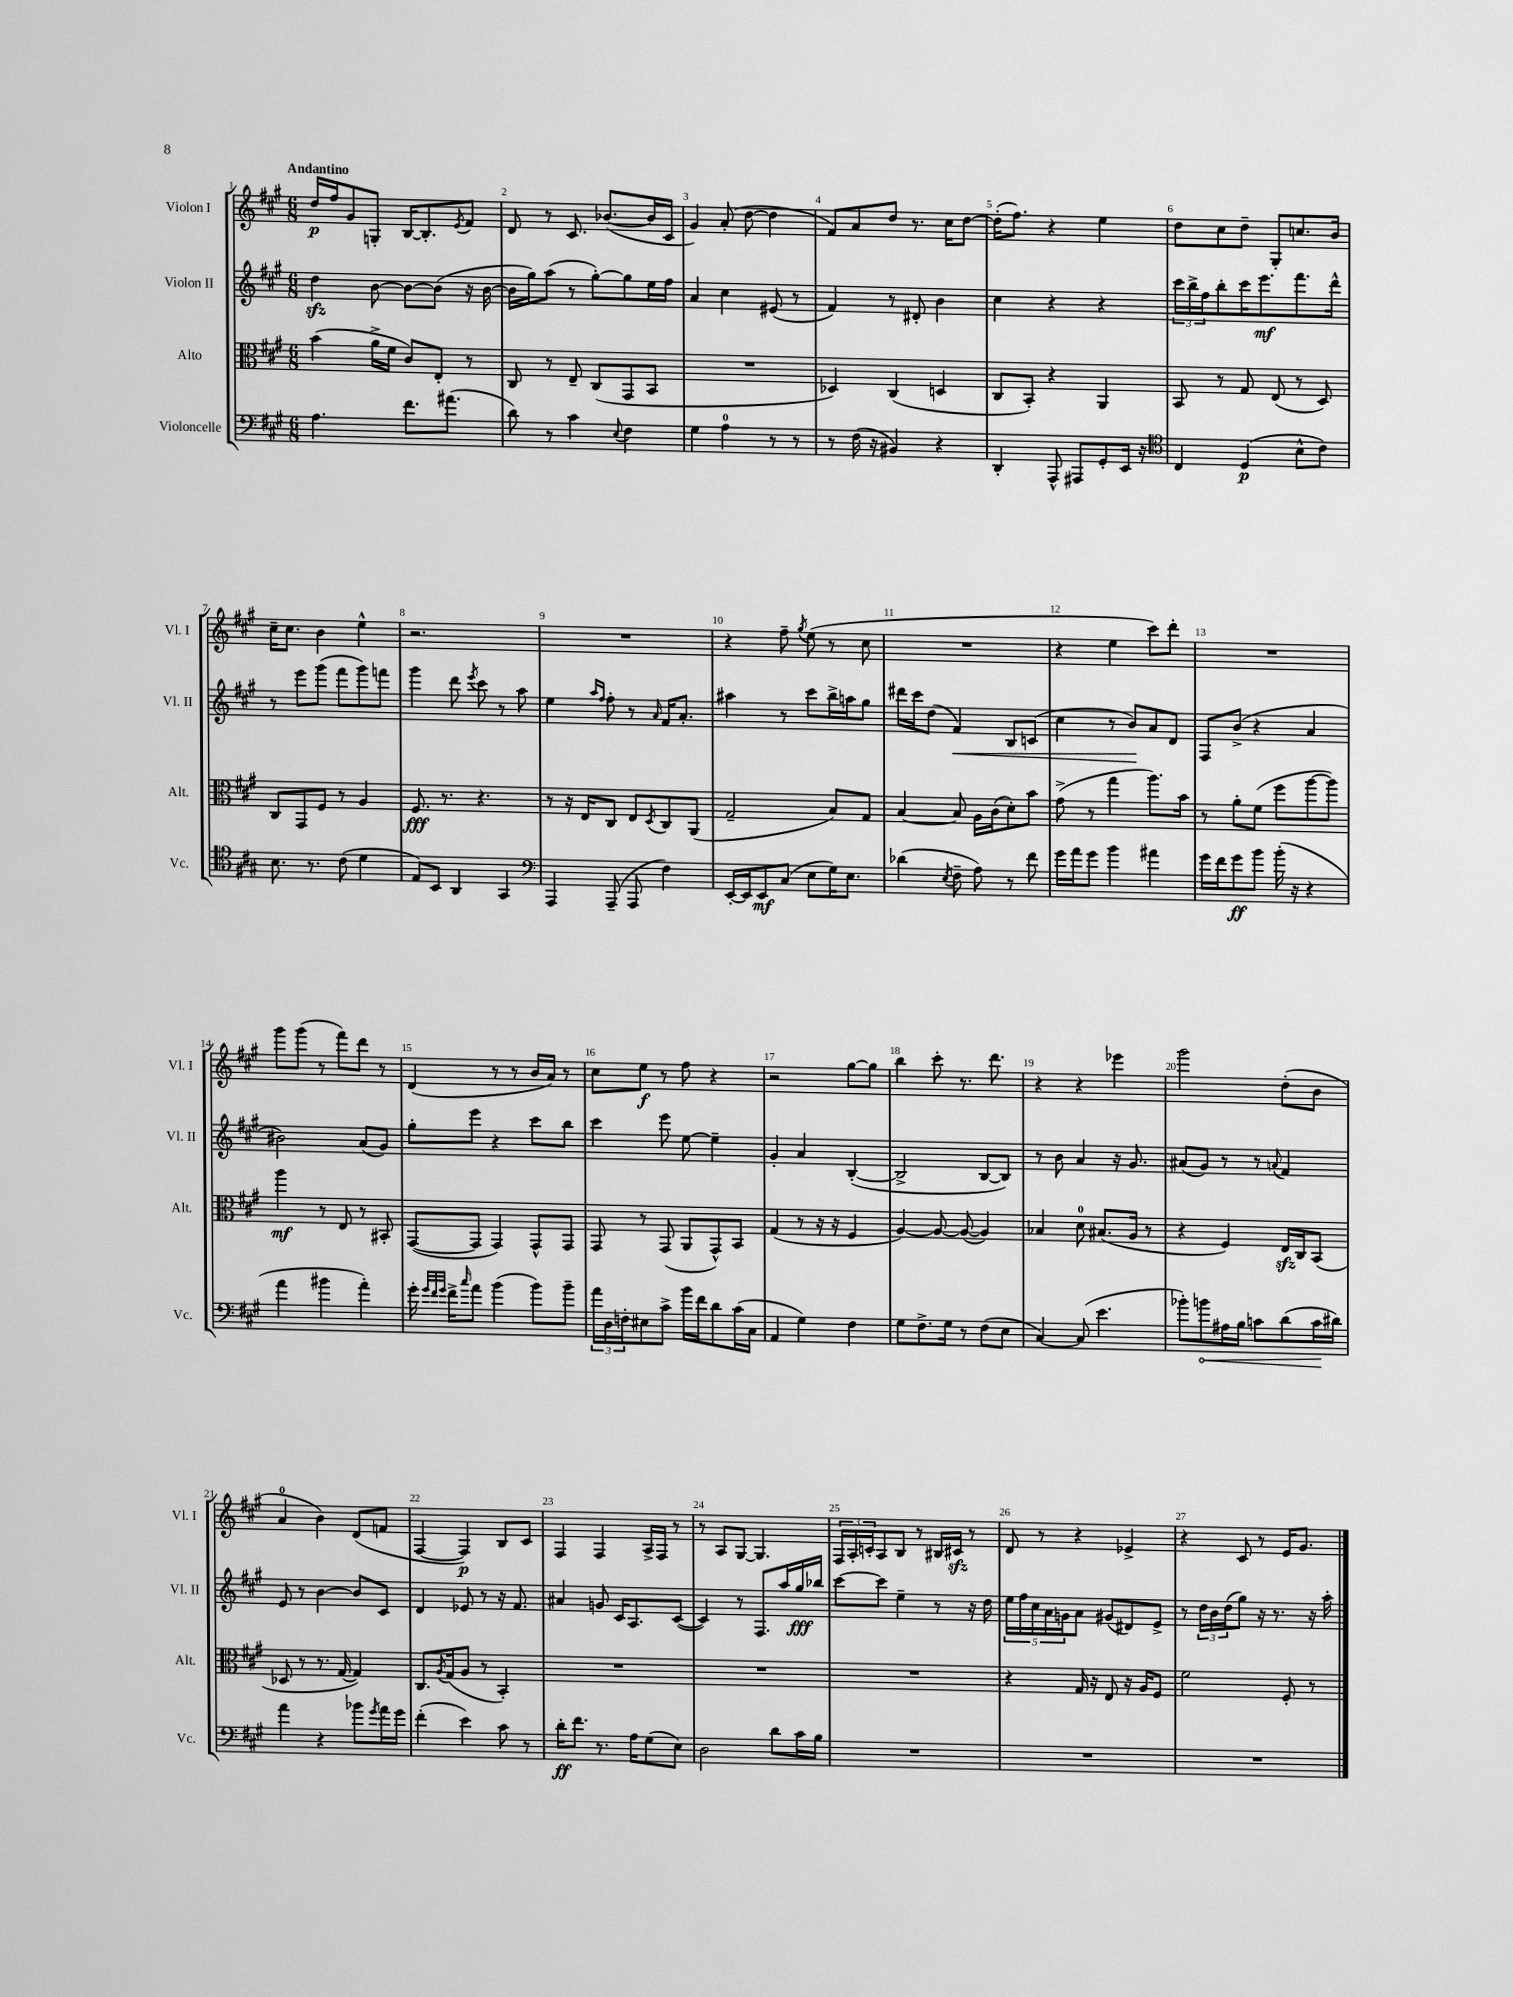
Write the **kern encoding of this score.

**kern	**dynam	**kern	**dynam	**kern	**dynam	**kern	**dynam
*part4	*part4	*part3	*part3	*part2	*part2	*part1	*part1
*staff4	*staff4	*staff3	*staff3	*staff2	*staff2	*staff1	*staff1
*I"Violoncelle	*	*I"Alto	*	*I"Violon II	*	*I"Violon I	*
*I'Vc.	*	*I'Alt.	*	*I'Vl. II	*	*I'Vl. I	*
*clefF4	*	*clefC3	*	*clefG2	*	*clefG2	*
*k[f#c#g#]	*	*k[f#c#g#]	*	*k[f#c#g#]	*	*k[f#c#g#]	*
*M6/8	*	*M6/8	*	*M6/8	*	*M6/8	*
=1	=1	=1	=1	=1	=1	=1	=1
!	!	!	!	!	!	!LO:TX:a:B:t=Andantino	!
4.A\	.	(4b\	.	4ddzz\	.	16dd/LL	p
.	.	.	.	.	.	16ff#/J	.
.	.	.	.	.	.	8g#/	.
.	.	16a^\LL	.	[8b\	.	8Gn'/J	.
.	.	16f#\JJ	.	.	.	.	.
8.f#\L	.	8c#/L)	.	8b\L_	.	[16B/KL	.
.	.	.	.	.	.	8.B'/]	.
.	.	8E'/J	.	(8b\J]	.	.	.
(8.a#X\J	.	.	.	.	.	.	.
.	.	.	.	.	.	8qe/	.
.	.	8r	.	16r	.	8f#/J	.
.	.	.	.	[16b\	.	.	.
=2	=2	=2	=2	=2	=2	=2	=2
8d\)	.	8C#/	.	16b\LL]	.	8d/	.
.	.	.	.	16gg#\J)	.	.	.
8r	.	8r	.	(8aa\J	.	8r	.
4c#\	.	8E~/	.	8r	.	8.c#/	.
.	.	(8C#/L	.	[8gg#'\L)	.	.	.
.	.	.	.	.	.	([8.b-X/L	.
8qqE/	.	.	.	.	.	.	.
4F#\	.	8GG#/	.	8gg#\]	.	.	.
.	.	8BB/J	.	16ee\L	.	16b-/L]	.
.	.	.	.	16ff#\JJ	.	16c#/JJ	.
=3	=3	=3	=3	=3	=3	=3	=3
4G#\	.	2.r	.	4a/	.	4g#/)	.
4A\	.	.	.	4cc#\	.	(8a'/	.
.	.	.	.	.	.	[8dd\	.
8r	.	.	.	(8e#X/	.	4dd\]	.
8r	.	.	.	8r	.	.	.
=4	=4	=4	=4	=4	=4	=4	=4
8r	.	4D-X/)	.	4f#/)	.	8f#/L)	.
(16F#\	.	.	.	.	.	8a/	.
16r	.	.	.	.	.	.	.
4BB#X/)	.	(4C#/	.	8r	.	8dd/J	.
.	.	.	.	8d#X'/	.	8.r	.
4r	.	4Dn/	.	4b\	.	.	.
.	.	.	.	.	.	16cc#\KL	.
.	.	.	.	.	.	[8dd\J	.
=5	=5	=5	=5	=5	=5	=5	=5
4DD'/	.	8C#/L	.	4cc#\	.	(16dd'\KL]	.
.	.	.	.	.	.	8.ff#\J)	.
.	.	8BB'/J)	.	.	.	.	.
8AAA^^/	.	4r	.	4r	.	4r	.
8AAA#X/L	.	.	.	.	.	.	.
8GG#'/	.	4AA/	.	4r	.	4ee\	.
16EE/Jk	.	.	.	.	.	.	.
16r	.	.	.	.	.	.	.
=6	=6	=6	=6	=6	=6	=6	=6
*clefC4	*	*	*	*	*	*	*
4C#/	.	8BB/	.	24ccc#\LL	.	8dd\L	.
.	.	.	.	24bb^\	.	.	.
.	.	.	.	24ff#\J	.	.	.
.	.	8r	.	8bb'\	.	8cc#\	.
(4D/	p	8G#/	.	16ccc#\K	.	8dd~\J	.
.	.	.	.	8.eee\	mf	.	.
.	.	(8E/	.	.	.	8G#'/L	.
8B^^\L	.	8r	.	8.fff#\	.	8.ccn/	.
8c#\J)	.	8D/)	.	.	.	.	.
.	.	.	.	16ddd^^\Jk	.	16b/Jk	.
!!LO:LB:g=z
=7	=7	=7	=7	=7	=7	=7	=7
8.B\	.	8C#/L	.	8r	.	16cc#~\KL	.
.	.	.	.	.	.	8.cc#\J	.
.	.	8GG#/	.	8eee\L	.	.	.
8.r	.	.	.	.	.	.	.
.	.	8F#/J	.	(8ggg#\J	.	4b\	.
(8c#\	.	8r	.	8fff#\L	.	.	.
4d\	.	4A/	.	8ggg#\)	.	4ee^^\	.
.	.	.	.	8fffn\J	.	.	.
=8	=8	=8	=8	=8	=8	=8	=8
8E/L)	.	8.F#/	fff	4ggg#\	.	2.r	.
8BB/J	.	.	.	.	.	.	.
.	.	8.r	.	.	.	.	.
4AA/	.	.	.	8ddd\	.	.	.
.	.	.	.	8qeee/	.	.	.
.	.	4.r	.	8ccc#\	.	.	.
4GG#/	.	.	.	8r	.	.	.
.	.	.	.	8aa\	.	.	.
=9	=9	=9	=9	=9	=9	=9	=9
*clefF4	*	*	*	*	*	*	*
4AAA/	.	8r	.	4ee\	.	2.r	.
.	.	16r	.	.	.	.	.
.	.	16E/KL	.	.	.	.	.
.	.	.	.	16qqaa/LL	.	.	.
.	.	.	.	16qqff#/JJ	.	.	.
(8AAA~/	.	8C#/J	.	8ff#'\	.	.	.
8AAA/	.	8E/L	.	8r	.	.	.
.	.	8qD/	.	16qqa/	.	.	.
4F#\)	.	8C#/	.	16f#/KL	.	.	.
.	.	.	.	8.a'/J	.	.	.
.	.	(8AA/J	.	.	.	.	.
=10	=10	=10	=10	=10	=10	=10	=10
[16EE'/LL	.	2G#~/	.	4aa#X\	.	4r	.
16EE/J]	.	.	.	.	.	.	.
8EE/	mf	.	.	.	.	.	.
(8C#/J	.	.	.	8r	.	8ff#~\	.
.	.	.	.	.	.	8qgg#/	.
8E\L	.	.	.	8ccc#\L	.	(8ee\	.
16G#\K)	.	8B/L)	.	16bb^\L	.	8r	.
8.E\J	.	.	.	16aan\J	.	.	.
.	.	8G#/J	.	8gg#\J	.	8cc#\	.
=11	=11	=11	=11	=11	=11	=11	=11
(4d-X\	.	[4B/	.	16ddd#X\LL	.	2.r	.
.	.	.	.	16ccc#\J	.	.	.
.	.	.	.	(8dd\J	.	.	.
8qE/	.	.	.	.	.	.	.
!	!	!	!	!	!LO:HP:b	!	!
8F#~\	.	8B/]	.	4f#/)	<	.	.
8A\)	.	16A\LL	.	.	.	.	.
.	.	(16c#\J	.	.	.	.	.
8r	.	8d'\)	.	8B/L	.	.	.
8f#\	.	8b\J	.	(8cn/J	.	.	.
=12	=12	=12	=12	=12	=12	=12	=12
16g#\LL	.	(8g#^\	.	4cc#\	.	4r	.
16a\J	.	.	.	.	.	.	.
8g#\J	.	8r	.	.	.	.	.
4b\	.	4gg#\	.	8r	.	4ee\	.
.	.	.	.	8b/L)	.	.	.
4a#X\	.	8.aa\L)	.	8a/	[	8ccc#\L)	.
.	.	.	.	8d/J	.	8ddd'\J	.
.	.	16b\Jk	.	.	.	.	.
=13	=13	=13	=13	=13	=13	=13	=13
16g#\LL	.	8r	.	8F#/L	.	2.r	.
16f#\J	.	.	.	.	.	.	.
8g#\	ff	8a'\L	.	(8b^/J	.	.	.
8b\J	.	(8f#\J	.	4r	.	.	.
(16b'\	.	8ff#\L	.	.	.	.	.
16r	.	.	.	.	.	.	.
4r	.	[8aa\	.	4a/	.	.	.
.	.	8aa\J])	.	.	.	.	.
!!LO:LB:g=z
=14	=14	=14	=14	=14	=14	=14	=14
4a\	.	4aa\	mf	2b#X\)	.	8ggg#\L	.
.	.	.	.	.	.	(8ggg#\J	.
4b#X\	.	8r	.	.	.	8r	.
.	.	8E/	.	.	.	8fff#\L)	.
4a'\)	.	8r	.	(8a/L	.	8ddd\J	.
.	.	8BB#X'/	.	8g#/J)	.	8r	.
=15	=15	=15	=15	=15	=15	=15	=15
16g#'\	.	([8GG#/L	.	8gg#'\L	.	(4d/	.
32qqg#/LLL	.	.	.	.	.	.	.
32qqf#/	.	.	.	.	.	.	.
32qqg#/JJJ	.	.	.	.	.	.	.
16f#^\KL	.	.	.	.	.	.	.
16qqcc#/	.	.	.	.	.	.	.
8a\J	.	8GG#/J]	.	8eee\J	.	.	.
(4b\	.	4GG#/)	.	4r	.	8r	.
.	.	.	.	.	.	8r	.
8b\L)	.	8GG#^^/L	.	8ccc#\L	.	16b/LL	.
.	.	.	.	.	.	16a/JJ)	.
8b~\J	.	8GG#/J	.	8bb\J	.	8r	.
=16	=16	=16	=16	=16	=16	=16	=16
24a\LL	.	8GG#/	.	4ccc#\	.	8cc#\L	.
24D\	.	.	.	.	.	.	.
24Fn'\J	.	.	.	.	.	.	.
8E#X\	.	8r	.	.	.	8ee\J	f
8c#^\J	.	(8GG#/	.	8eee\	.	8r	.
16b\LL	.	8AA/L	.	[8ee\	.	8ff#\	.
16f#\J	.	.	.	.	.	.	.
8d\	.	8GG#^^/)	.	4ee~\]	.	4r	.
(16c#\L	.	8BB/J	.	.	.	.	.
16C#\JJ	.	.	.	.	.	.	.
=17	=17	=17	=17	=17	=17	=17	=17
4AA/	.	(4G#/	.	4g#'/	.	2r	.
4G#\)	.	8r	.	4a/	.	.	.
.	.	16r	.	.	.	.	.
.	.	16r	.	.	.	.	.
4F#\	.	4F#/	.	([4B'/	.	[8gg#\L	.
.	.	.	.	.	.	8gg#\J]	.
=18	=18	=18	=18	=18	=18	=18	=18
8G#\L	.	[4A/)	.	2B^/]	.	4bb\	.
8.F#^\	.	.	.	.	.	.	.
.	.	8A/_	.	.	.	8ccc#'\	.
16G#\Jk	.	.	.	.	.	.	.
8r	.	(8A/_	.	.	.	8.r	.
(8F#\L	.	4A/])	.	[8B/L	.	.	.
.	.	.	.	.	.	8.ddd\	.
8E\J	.	.	.	8B/J])	.	.	.
=19	=19	=19	=19	=19	=19	=19	=19
[4C#/)	.	4B-X/	.	8r	.	4r	.
.	.	.	.	8b\	.	.	.
(8C#/]	.	8d\	.	4a/	.	4r	.
4.e\	.	(8.B#X/L	.	.	.	.	.
.	.	.	.	16r	.	4eee-X\	.
.	.	16A/Jk	.	8.g#/	.	.	.
.	.	8r	.	.	.	.	.
=20	=20	=20	=20	=20	=20	=20	=20
8b-X'\L)	.	4r	.	(8a#X/L	.	2ggg#\	.
!	!LO:HP:b	!	!	!	!	!	!
8bn\	<	.	.	8g#/J)	.	.	.
16A#X\L	.	4F#/)	.	8r	.	.	.
16B\JJ	.	.	.	.	.	.	.
8cn\L	.	.	.	8r	.	.	.
.	.	.	.	8qqan/	.	.	.
(8d\	.	16Ezz/LL	.	4f#/	.	(8dd'\L	.
.	.	16C#/J	.	.	.	.	.
16c\L	.	(8BB/J	.	.	.	8b\J	.
16d#X\JJ)	[	.	.	.	.	.	.
!!LO:LB:g=z
=21	=21	=21	=21	=21	=21	=21	=21
4a\	.	8D-X/	.	8e/	.	4a/	.
.	.	8r	.	8r	.	.	.
4r	.	8.r	.	[4b\	.	4b\)	.
.	.	[16G#/	.	.	.	.	.
8b-X\L	.	4G#/])	.	8b/L]	.	(8d/L	.
8qg#/	.	.	.	.	.	.	.
16a\L	.	.	.	8c#/J	.	8fn/J	.
16g#\JJ	.	.	.	.	.	.	.
=22	=22	=22	=22	=22	=22	=22	=22
(4f#'\	.	8.C#/L	.	4d/	.	[4F#/	.
.	.	8qA/	.	.	.	.	.
.	.	(16G#/k	.	.	.	.	.
4e\)	.	8A/J	.	8e-X/	.	4F#/])	p
.	.	8r	.	8r	.	.	.
8c#\	.	4BB'/)	.	16r	.	8B/L	.
.	.	.	.	8.f#/	.	.	.
8r	.	.	.	.	.	8c#/J	.
=23	=23	=23	=23	=23	=23	=23	=23
16d'\KL	ff	2.r	.	4a#X/	.	4F#/	.
8.f#\J	.	.	.	.	.	.	.
8.r	.	.	.	8gn/	.	4F#/	.
.	.	.	.	16c#/KL	.	.	.
16A\KL	.	.	.	8.A/	.	.	.
(8G#\	.	.	.	.	.	16A^/LL	.
.	.	.	.	.	.	16F#/JJ	.
8E\J)	.	.	.	([8c#/J	.	8r	.
=24	=24	=24	=24	=24	=24	=24	=24
2D\	.	2.r	.	4c#/])	.	8r	.
.	.	.	.	.	.	8A/L	.
.	.	.	.	8r	.	[8G#/J	.
.	.	.	.	8.F#/L	.	4.G#/]	.
8d\L	.	.	.	.	.	.	.
.	.	.	.	16aa/L	.	.	.
16c#\L	.	.	.	16gg#/	fff	.	.
16B\JJ	.	.	.	16bb-X/JJ	.	.	.
=25	=25	=25	=25	=25	=25	=25	=25
2.r	.	2.r	.	[8ccc#\L	.	24F#/LL	.
.	.	.	.	.	.	24A'/	.
.	.	.	.	.	.	24cn'/J	.
.	.	.	.	8ccc#\J]	.	8A/	.
.	.	.	.	4ee~\	.	8B/J	.
.	.	.	.	.	.	8r	.
.	.	.	.	8r	.	16B#X/LL	.
.	.	.	.	.	.	16c#Xzz/JJ	.
.	.	.	.	16r	.	8r	.
.	.	.	.	16dd\	.	.	.
=26	=26	=26	=26	=26	=26	=26	=26
2.r	.	4r	.	20ee\LL	.	8d/	.
.	.	.	.	20ff#\	.	.	.
.	.	.	.	20cc#\	.	.	.
.	.	.	.	.	.	8r	.
.	.	.	.	20a\	.	.	.
.	.	.	.	20gn\J	.	.	.
.	.	16G#/	.	8a\J	.	4r	.
.	.	16r	.	.	.	.	.
.	.	8E/	.	(8g#X/L	.	.	.
.	.	16r	.	8d#X/)	.	4e-X^/	.
.	.	16A/KL	.	.	.	.	.
.	.	8F#/J	.	8e^/J	.	.	.
=27	=27	=27	=27	=27	=27	=27	=27
2.r	.	2f#\	.	8r	.	4r	.
.	.	.	.	24dd\LL	.	.	.
.	.	.	.	24b\	.	.	.
.	.	.	.	(24dd\J	.	.	.
.	.	.	.	8gg#\J)	.	8c#/	.
.	.	.	.	16r	.	8r	.
.	.	.	.	8.r	.	.	.
.	.	8F#'/	.	.	.	16e/KL	.
.	.	.	.	.	.	8.g#/J	.
.	.	8r	.	16r	.	.	.
.	.	.	.	16aa'\	.	.	.
==	==	==	==	==	==	==	==
*-	*-	*-	*-	*-	*-	*-	*-
